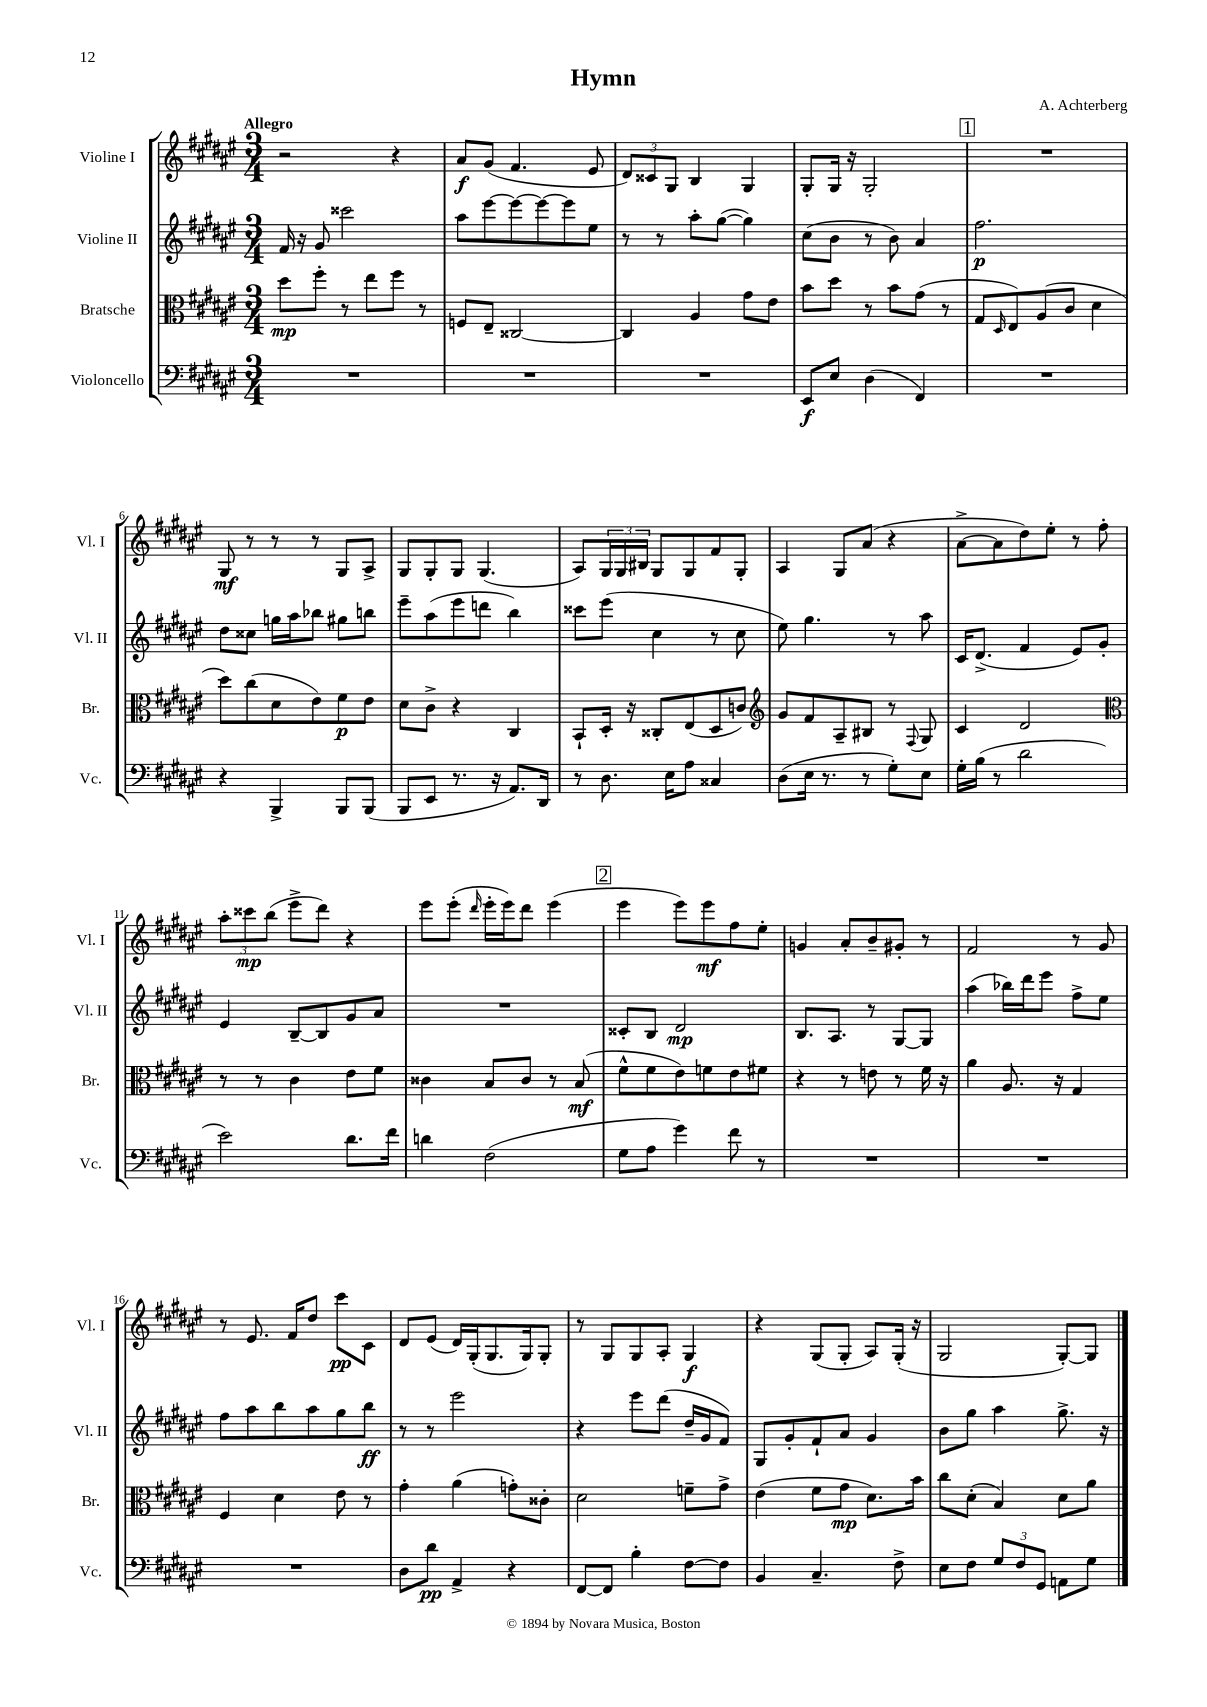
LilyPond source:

\header { title = "Hymn" composer = "A. Achterberg" }
<<
\new StaffGroup <<
\new Staff = "s0" \with { instrumentName = "Violine I" shortInstrumentName = "Vl. I" } {
    \clef treble \key fis \major \numericTimeSignature \time 3/4 \tempo "Allegro"
    r2 r4 |
    ais'8\f gis'8( fis'4. eis'8 |
    \tuplet 3/2 { dis'8) cisis'8 gis8 } b4 gis4 |
    gis8-. gis16 r16 gis2-. |
    \mark \markup { \box "1" } R2. |
    gis8\mf r8 r8 r8 gis8 ais8-> |
    gis8 gis8-. gis8 gis4.( |
    ais8) \tuplet 3/2 { gis16 gis16 bis16 } gis8 gis8 fis'8 gis8-. |
    ais4 gis8 ais'8( r4 |
    ais'8~-> ais'8 dis''8) eis''8-. r8 fis''8-. |
    \tuplet 3/2 { ais''8-. cisis'''8\mp b''8( } eis'''8-> dis'''8) r4 |
    eis'''8 eis'''8-.( \grace { dis'''16 } eis'''16-. eis'''16) dis'''8 eis'''4( |
    \mark \markup { \box "2" } eis'''4 eis'''8) eis'''8\mf fis''8 eis''8-. |
    g'4 ais'8-. b'8-- gis'8-. r8 |
    fis'2 r8 gis'8 |
    r8 eis'8. fis'16 dis''8 cis'''8\pp cis'8 |
    dis'8 eis'8( dis'16) gis16-.( gis8. gis16) gis8-. |
    r8 gis8 gis8 ais8-. gis4\f |
    r4 gis8( gis8-. ais8) gis16-.( r16 |
    gis2 gis8~-.) gis8 \bar "|." |
}
\new Staff = "s1" \with { instrumentName = "Violine II" shortInstrumentName = "Vl. II" } {
    \clef treble \key fis \major \numericTimeSignature \time 3/4
    fis'16 r16 gis'8 cisis'''2 |
    ais''8 eis'''8~ eis'''8~ eis'''8~ eis'''8 eis''8 |
    r8 r8 ais''8-. gis''8~( gis''4) |
    cis''8( b'8 r8 b'8) ais'4 |
    \mark \markup { \box "1" } fis''2.\p |
    dis''8 cisis''8 g''16 ais''16 bes''8 gis''8 b''8 |
    eis'''8-- ais''8( eis'''8 d'''8 b''4) |
    cisis'''8 eis'''8( cis''4 r8 cis''8 |
    eis''8) gis''4. r8 ais''8 |
    cis'16 dis'8.->( fis'4 eis'8) gis'8-. |
    eis'4 b8~-- b8 gis'8 ais'8 |
    R2. |
    \mark \markup { \box "2" } cisis'8-. b8 dis'2\mp |
    b8. ais8. r8 gis8~ gis8 |
    ais''4( bes''16) dis'''16 eis'''8 fis''8-> eis''8 |
    fis''8 ais''8 b''8 ais''8 gis''8 b''8\ff |
    r8 r8 eis'''2 |
    r4 eis'''8 dis'''8( dis''16-- gis'16 fis'8) |
    gis8 gis'8-. fis'8-! ais'8 gis'4 |
    b'8 gis''8 ais''4 gis''8.-> r16 \bar "|." |
}
\new Staff = "s2" \with { instrumentName = "Bratsche" shortInstrumentName = "Br." } {
    \clef alto \key fis \major \numericTimeSignature \time 3/4
    dis''8\mp fis''8-. r8 eis''8 fis''8 r8 |
    f8 eis8-- cisis2~ |
    cisis4 ais4 gis'8 eis'8 |
    b'8 dis''8 r8 b'8 gis'8( r8 |
    \mark \markup { \box "1" } gis8 \grace { dis16 } eis8) ais8( cis'8 dis'4 |
    dis''8) cis''8( dis'8 eis'8) fis'8\p eis'8 |
    dis'8 cis'8-> r4 cis4 |
    b,8-! dis16-. r16 cisis8-. eis8( dis8 c'8) |
    \clef treble gis'8 fis'8 ais8-- bis8 r8 \appoggiatura { fis8 } gis8 |
    cis'4 dis'2 |
    \clef alto r8 r8 cis'4 eis'8 fis'8 |
    cisis'4 b8 cisis'8 r8 b8\mf( |
    \mark \markup { \box "2" } fis'8-^ fis'8 eis'8) f'8 eis'8 fis'8 |
    r4 r8 e'8 r8 fis'16 r16 |
    ais'4 ais8. r16 gis4 |
    fis4 dis'4 eis'8 r8 |
    gis'4-. ais'4( g'8-.) cisis'8-. |
    dis'2 f'8-- gis'8-> |
    eis'4( fis'8 gis'8\mp dis'8.) b'16 |
    cis''8 dis'8-.( b4) dis'8 ais'8 \bar "|." |
}
\new Staff = "s3" \with { instrumentName = "Violoncello" shortInstrumentName = "Vc." } {
    \clef bass \key fis \major \numericTimeSignature \time 3/4
    R2. |
    R2. |
    R2. |
    eis,8\f eis8 dis4( fis,4) |
    \mark \markup { \box "1" } R2. |
    r4 b,,4-> b,,8 b,,8( |
    b,,8 eis,8 r8. r16 ais,8.) dis,16 |
    r8 dis8. eis16 ais8 cisis4 |
    dis8( eis16 r8. r8 gis8-.) eis8 |
    gis16-. b16( r8 dis'2 |
    eis'2) dis'8. fis'16 |
    d'4 fis2( |
    \mark \markup { \box "2" } gis8 ais8 gis'4) fis'8 r8 |
    R2. |
    R2. |
    R2. |
    dis8 dis'8\pp ais,4-> r4 |
    fis,8~ fis,8 b4-. fis8~ fis8 |
    b,4 cis4.-- fis8-> |
    eis8 fis8 \tuplet 3/2 { gis8 fis8 gis,8 } a,8 gis8 \bar "|." |
}
>>
>>
